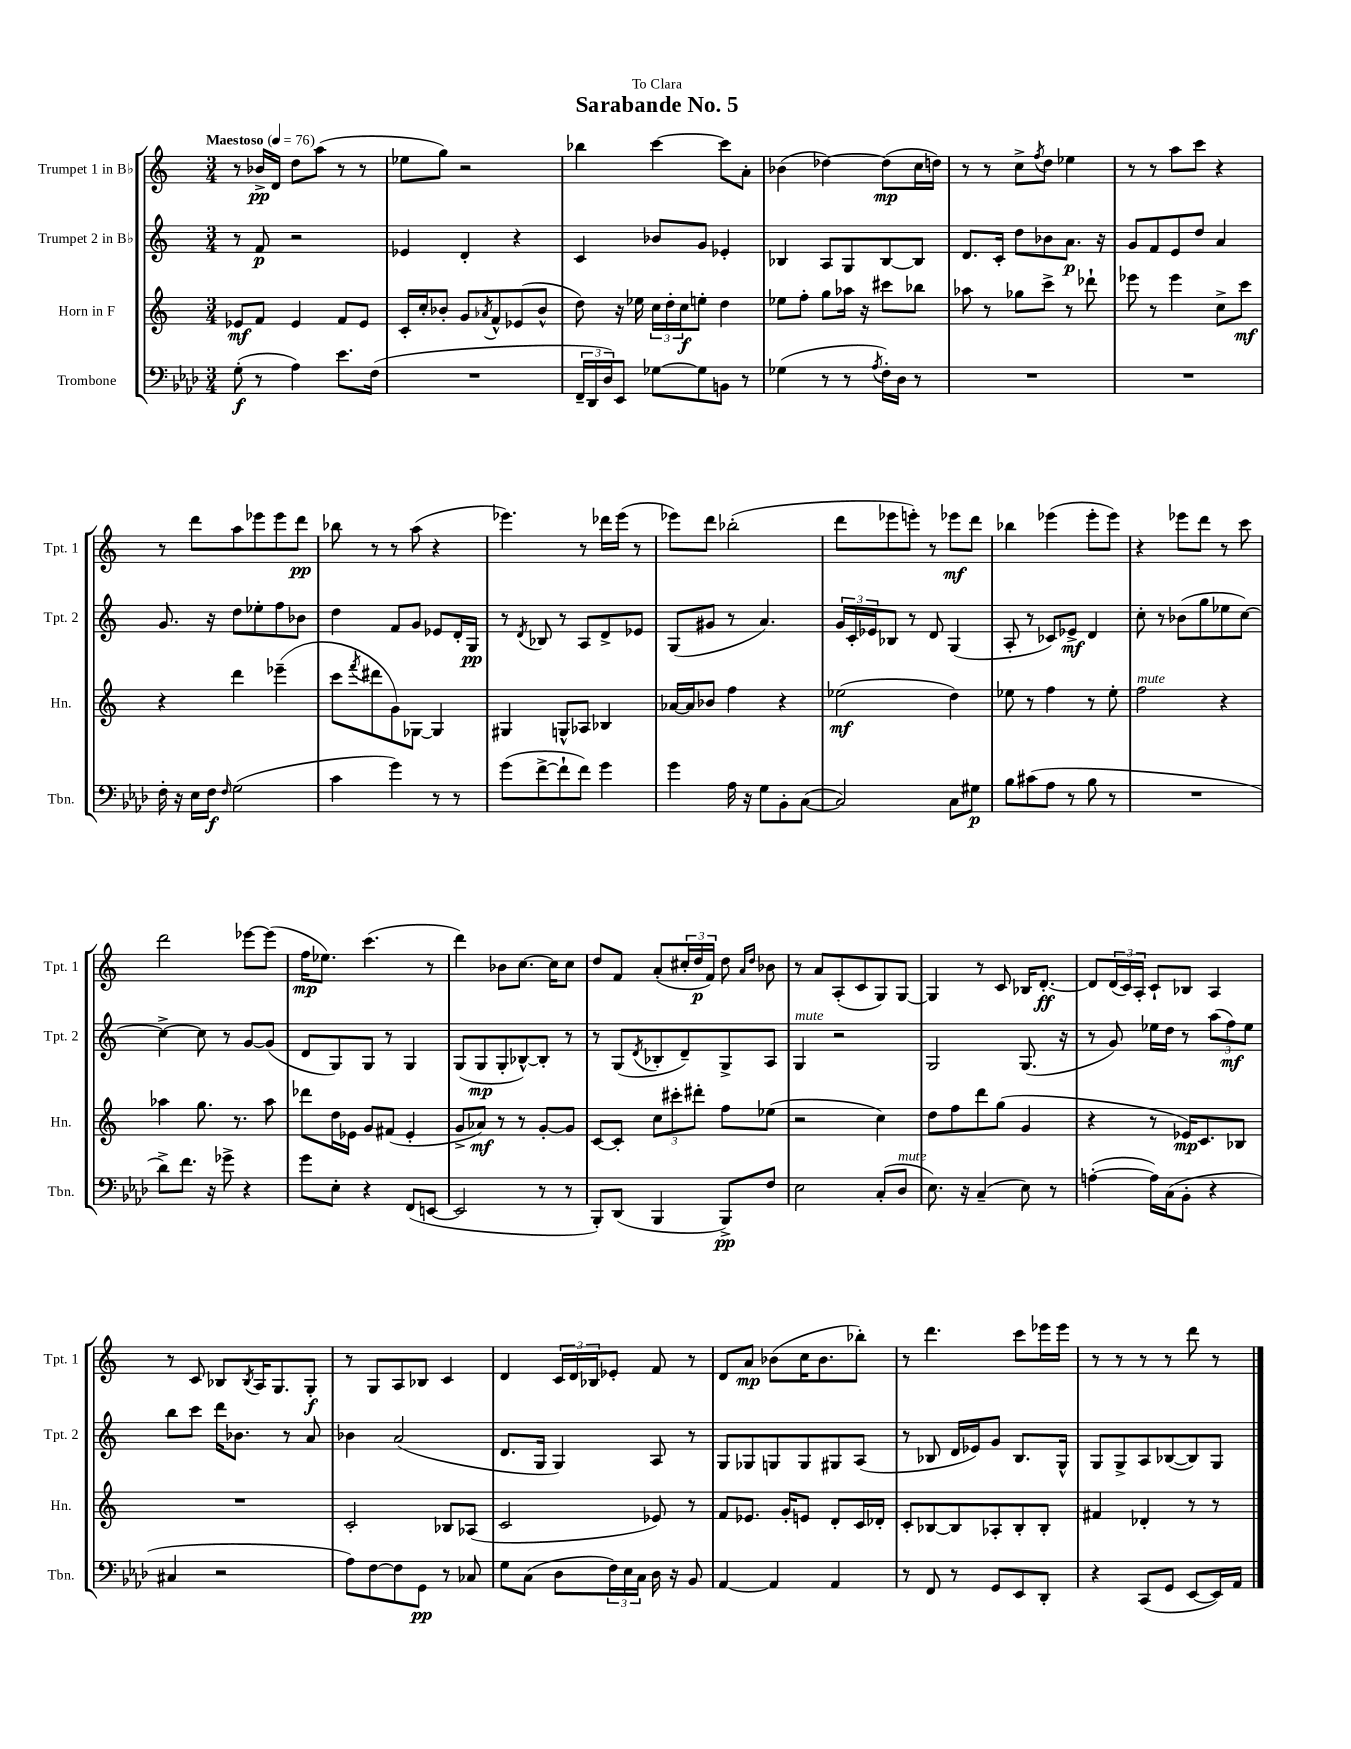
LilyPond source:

\header { title = "Sarabande No. 5" dedication = "To Clara" }
<<
\new StaffGroup <<
\new Staff = "s0" \with { instrumentName = "Trumpet 1 in Bb" shortInstrumentName = "Tpt. 1" } {
    \clef treble \key c \major \numericTimeSignature \time 3/4 \tempo "Maestoso" 4 = 76
    r8 bes'16->\pp d'16 d''8 a''8( r8 r8 |
    ees''8 g''8) r2 |
    bes''4 c'''4~ c'''8 a'8-. |
    bes'4( des''4~) des''8\mp( c''16 d''16) |
    r8 r8 c''8-> \acciaccatura { f''8 } d''8 ees''4 |
    r8 r8 a''8 c'''8 r4 |
    r8 d'''8 a''8 ees'''8 ees'''8 d'''8\pp |
    bes''8 r8 r8 a''8( r4 |
    ees'''4.) r8 des'''16 ees'''16( r8 |
    ees'''8) d'''8 bes''2-.( |
    d'''8 ees'''8 e'''8-.) r8 ees'''8\mf d'''8 |
    bes''4 ees'''4( ees'''8-. ees'''8) |
    r4 ees'''8 d'''8 r8 c'''8 |
    d'''2 ees'''8~ ees'''8( |
    f''16\mp ees''8.) c'''4.( r8 |
    d'''4) bes'8 c''8.~ c''16 c''8 |
    d''8 f'8 a'8-.( \tuplet 3/2 { cis''16-. d''16\p f'16) } d''8 \grace { a'16 d''16 } bes'8 |
    r8 a'8 a8-.( c'8 g8) g8~ |
    g4 r8 c'8 bes16 d'8.~-.\ff |
    d'8 \tuplet 3/2 { d'16( c'16) a16-. } c'8-! bes8 a4 |
    r8 c'8 bes8 \acciaccatura { bes8 } a16 g8. g8-.\f |
    r8 g8 a8 bes8 c'4 |
    d'4 \tuplet 3/2 { c'16 d'16 bes16 } ees'8-. f'8 r8 |
    d'8 a'8\mp bes'8( c''16 bes'8. bes''8-.) |
    r8 d'''4. c'''8 ees'''16 ees'''16 |
    r8 r8 r8 r8 d'''8 r8 \bar "|." |
}
\new Staff = "s1" \with { instrumentName = "Trumpet 2 in Bb" shortInstrumentName = "Tpt. 2" } {
    \clef treble \key c \major \numericTimeSignature \time 3/4
    r8 f'8\p r2 |
    ees'4 d'4-. r4 |
    c'4 bes'8 g'8 ees'4-. |
    bes4 a8 g8 bes8~ bes8 |
    d'8. c'16-. d''8 bes'8 a'8.\p r16 |
    g'8 f'8 e'8 d''8 a'4 |
    g'8. r16 d''8 ees''8-. f''8 bes'8 |
    d''4 f'8 g'8 ees'8 d'16-. g16\pp |
    r8 \acciaccatura { d'8 } bes8 r8 a8 d'8-> ees'8 |
    g8( gis'8 r8 a'4.) |
    \tuplet 3/2 { g'16 c'16-. ees'16 } bes8 r8 d'8 g4( |
    a8-. r8 ces'8) ees'8->\mf d'4 |
    c''8-. r8 bes'8( g''8 ees''8 c''8~) |
    c''4~-> c''8 r8 g'8~ g'8( |
    d'8 g8) g8 r8 g4 |
    g8( g8\mp g8-. bes8~-^) bes8-. r8 |
    r8 g8( \acciaccatura { d'8 } bes8-. d'8--) g8-> a8 |
    g4^\markup { \italic "mute" } r2 |
    g2 g8.( r16 |
    r8 g'8) ees''16 d''16 r8 \tuplet 3/2 { a''8( f''8\mf) ees''8 } |
    b''8 c'''8 d'''16 bes'8. r8 a'8 |
    bes'4 a'2( |
    d'8. g16 g4) a8 r8 |
    g8 ges8 g8 g8 gis8 a8( |
    r8 bes8 d'16 ees'16) g'8 bes8. g16-^ |
    g8 g8-> a8 bes8~( bes8) g8 \bar "|." |
}
\new Staff = "s2" \with { instrumentName = "Horn in F" shortInstrumentName = "Hn." } {
    \clef treble \key c \major \numericTimeSignature \time 3/4
    ees'8\mf f'8 ees'4 f'8 ees'8 |
    c'16-. c''16-. bes'8-. g'8 \acciaccatura { aes'8 } f'8-^ ees'8( bes'8-^ |
    d''8) r16 ees''16 \tuplet 3/2 { c''16 d''16-. c''16\f } e''8-. d''4 |
    ees''8 f''8-. g''8 aes''16 r16 cis'''8 bes''8 |
    aes''8 r8 ges''8 c'''8-> r8 des'''8-! |
    ees'''8 r8 ees'''4 c''8-> c'''8\mf |
    r4 d'''4 ees'''4--( |
    c'''8 \acciaccatura { f'''8 } dis'''8 g'8) ges8~ ges4 |
    gis4 g8-^ aes8 bes4 |
    aes'16~ aes'16 bes'8 f''4 r4 |
    ees''2\mf( d''4) |
    ees''8 r8 f''4 r8 ees''8-. |
    f''2^\markup { \italic "mute" } r4 |
    aes''4 g''8. r8. aes''8 |
    des'''8 d''16 ees'16 g'8 fis'8( ees'4-. |
    g'8-> aes'8\mf) r8 r8 g'8~-. g'8 |
    c'8~ c'8-. \tuplet 3/2 { c''8 cis'''8-. dis'''8-. } f''8 ees''8( |
    r2 c''4) |
    d''8 f''8 d'''8 g''8( g'4 |
    r4 r8 ees'16\mp) c'8. bes8 |
    R2. |
    c'2-. bes8 aes8( |
    c'2 ees'8) r8 |
    f'8 ees'8. g'16-. e'8 d'8-. c'16 des'16-. |
    c'8-. bes8~ bes8 aes8-. bes8-. bes8-. |
    fis'4 des'4-. r8 r8 \bar "|." |
}
\new Staff = "s3" \with { instrumentName = "Trombone" shortInstrumentName = "Tbn." } {
    \clef bass \key aes \major \numericTimeSignature \time 3/4
    g8-.\f( r8 aes4) ees'8. f16( |
    R2. |
    \tuplet 3/2 { f,16-- des,16 des16) } ees,8 ges8~ ges8 b,8 r8 |
    ges4( r8 r8 \acciaccatura { aes8 } f16-.) des16 r8 |
    R2. |
    R2. |
    f16-. r16 ees16 f16\f \grace { f16 } g2( |
    c'4 g'4) r8 r8 |
    g'8( f'8~-> f'8-! f'8) g'4 |
    g'4 aes16 r16 g8 bes,8-. c8~( |
    c2) c8 gis8\p |
    bes8 cis'8( aes8 r8 bes8 r8 |
    R2. |
    des'8->) f'8. r16 ges'8-> r4 |
    g'8 ees8-. r4 f,8( e,8~ |
    e,2 r8 r8 |
    bes,,8-.) des,8( bes,,4 bes,,8->\pp) f8 |
    ees2 c8-.( des8^\markup { \italic "mute" } |
    ees8.) r16 c4--( ees8) r8 |
    a4~-.( a16) c16( bes,8-. r4 |
    cis4 r2 |
    aes8) f8~ f8 g,8\pp r8 ces8 |
    g8 c8( des8 \tuplet 3/2 { f16) ees16 c16 } des16 r16 bes,8 |
    aes,4~ aes,4 aes,4 |
    r8 f,8 r8 g,8 ees,8 des,8-. |
    r4 c,8( g,8 ees,8~ ees,16) aes,16 \bar "|." |
}
>>
>>
\layout { \context { \Score \remove "Bar_number_engraver" } }
